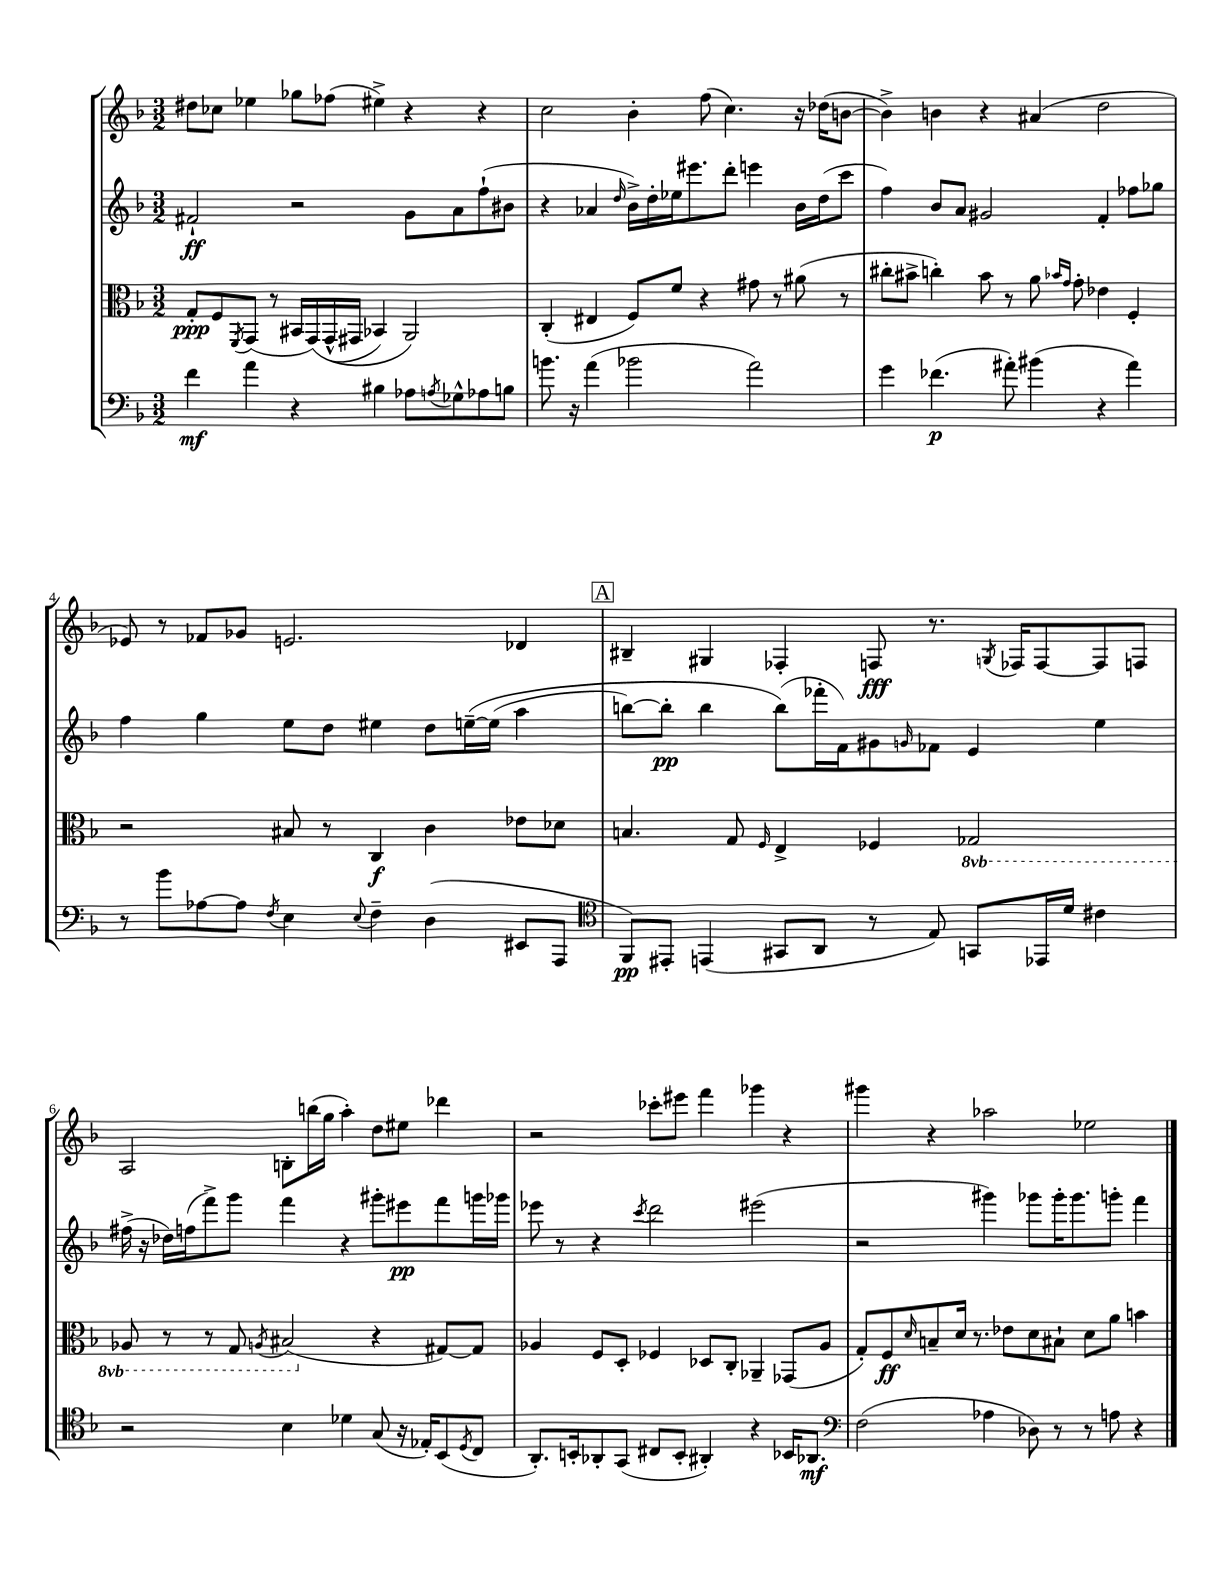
<<
\new StaffGroup <<
\new Staff = "s0" {
    \clef treble \key f \major \numericTimeSignature \time 3/2
    dis''8 ces''8 ees''4 ges''8 fes''8( eis''4->) r4 r4 |
    c''2 bes'4-. f''8( c''4.) r16 des''16( b'8~ |
    b'4->) b'4 r4 ais'4( d''2 |
    ees'8) r8 fes'8 ges'8 e'2. des'4 |
    \mark \markup { \box "A" } bis4-- gis4 fes4-. f8\fff r8. \acciaccatura { g8 } fes16 fes8~ fes8 f8 |
    a2 b8-. b''16( g''16 a''4-.) d''8 eis''8 des'''4 |
    r2 ces'''8-. eis'''8 f'''4 ges'''4 r4 |
    gis'''4 r4 aes''2 ees''2 \bar "|." |
}
\new Staff = "s1" {
    \clef treble \key f \major \numericTimeSignature \time 3/2
    fis'2-!\ff r2 g'8 a'8 f''8-!( bis'8 |
    r4 aes'4 \grace { d''16 } bes'16->) d''16-. ees''16 eis'''8. d'''8-. e'''4 bes'16 d''16( c'''8 |
    f''4) bes'8 a'8 gis'2 f'4-. fes''8 ges''8 |
    f''4 g''4 e''8 d''8 eis''4 d''8 e''16~--\( e''16( a''4 |
    \mark \markup { \box "A" } b''8~) b''8-.\pp b''4 b''8(\) fes'''16-. f'16) gis'8 \grace { g'16 } fes'8 e'4 e''4 |
    fis''16->( r16 des''16) f''16( f'''8->) g'''8 f'''4 r4 gis'''8-. eis'''8\pp f'''8 g'''16 ges'''16 |
    ees'''8 r8 r4 \acciaccatura { c'''8 } d'''2 eis'''2( |
    r2 gis'''4) ges'''8 ges'''16-. ges'''8. g'''8-. f'''4 \bar "|." |
}
\new Staff = "s2" {
    \clef alto \key f \major \numericTimeSignature \time 3/2 \set Staff.ottavationMarkups = #ottavation-simple-ordinals
    g8-.\ppp f8 \acciaccatura { f,8 } g,8( r8 bis,16 g,16)\( g,16-^( gis,16 bes,4) a,2\) |
    c4-.( eis4 f8) f'8 r4 gis'8 r8 ais'8( r8 |
    cis''8-. bis'8-> c''4-.) bis'8 r8 a'8 \grace { bes'16 g'16 } g'8-. ees'4 f4-. |
    r2 bis8 r8 c4\f c'4 ees'8 des'8 |
    \mark \markup { \box "A" } b4. g8 \grace { f16 } e4-> fes4 \ottava #-1 ges,2 |
    aes,8 r8 r8 g,8 \acciaccatura { a,8 } bis,2( \ottava #0 r4 gis8~) gis8 |
    aes4 f8 d8-. fes4 des8 c8-. aes,4-- ges,8( aes8 |
    g8-.) f8\ff \grace { d'16 } b8-- d'16 r8. ees'8 d'8 bis8-! d'8 a'8 b'4 \bar "|." |
}
\new Staff = "s3" {
    \clef bass \key f \major \numericTimeSignature \time 3/2
    f'4\mf a'4 r4 bis4 aes8 \acciaccatura { a8 } ges8-^ aes8 b8 |
    b'8. r16 a'4( bes'2 a'2) |
    g'4 fes'4.\p( ais'8-.) bis'4( r4 ais'4) |
    r8 bes'8 aes8~ aes8 \acciaccatura { f8 } e4 \appoggiatura { e8 } f4-- d4( eis,8 a,,8 |
    \mark \markup { \box "A" } \clef tenor f,8\pp) eis,8-. e,4( gis,8 a,8 r8 e8) g,8 ees,16 d'16 cis'4 |
    r2 bes4 des'4 g8( r16 ees16-.) bes,8( \acciaccatura { d8 } c8 |
    a,8.-.) b,16-. aes,8-. g,8( cis8 b,8-. ais,4-.) r4 bes,16 aes,8.\mf |
    \clef bass f2( aes4 des8) r8 r8 a8 r4 \bar "|." |
}
>>
>>
